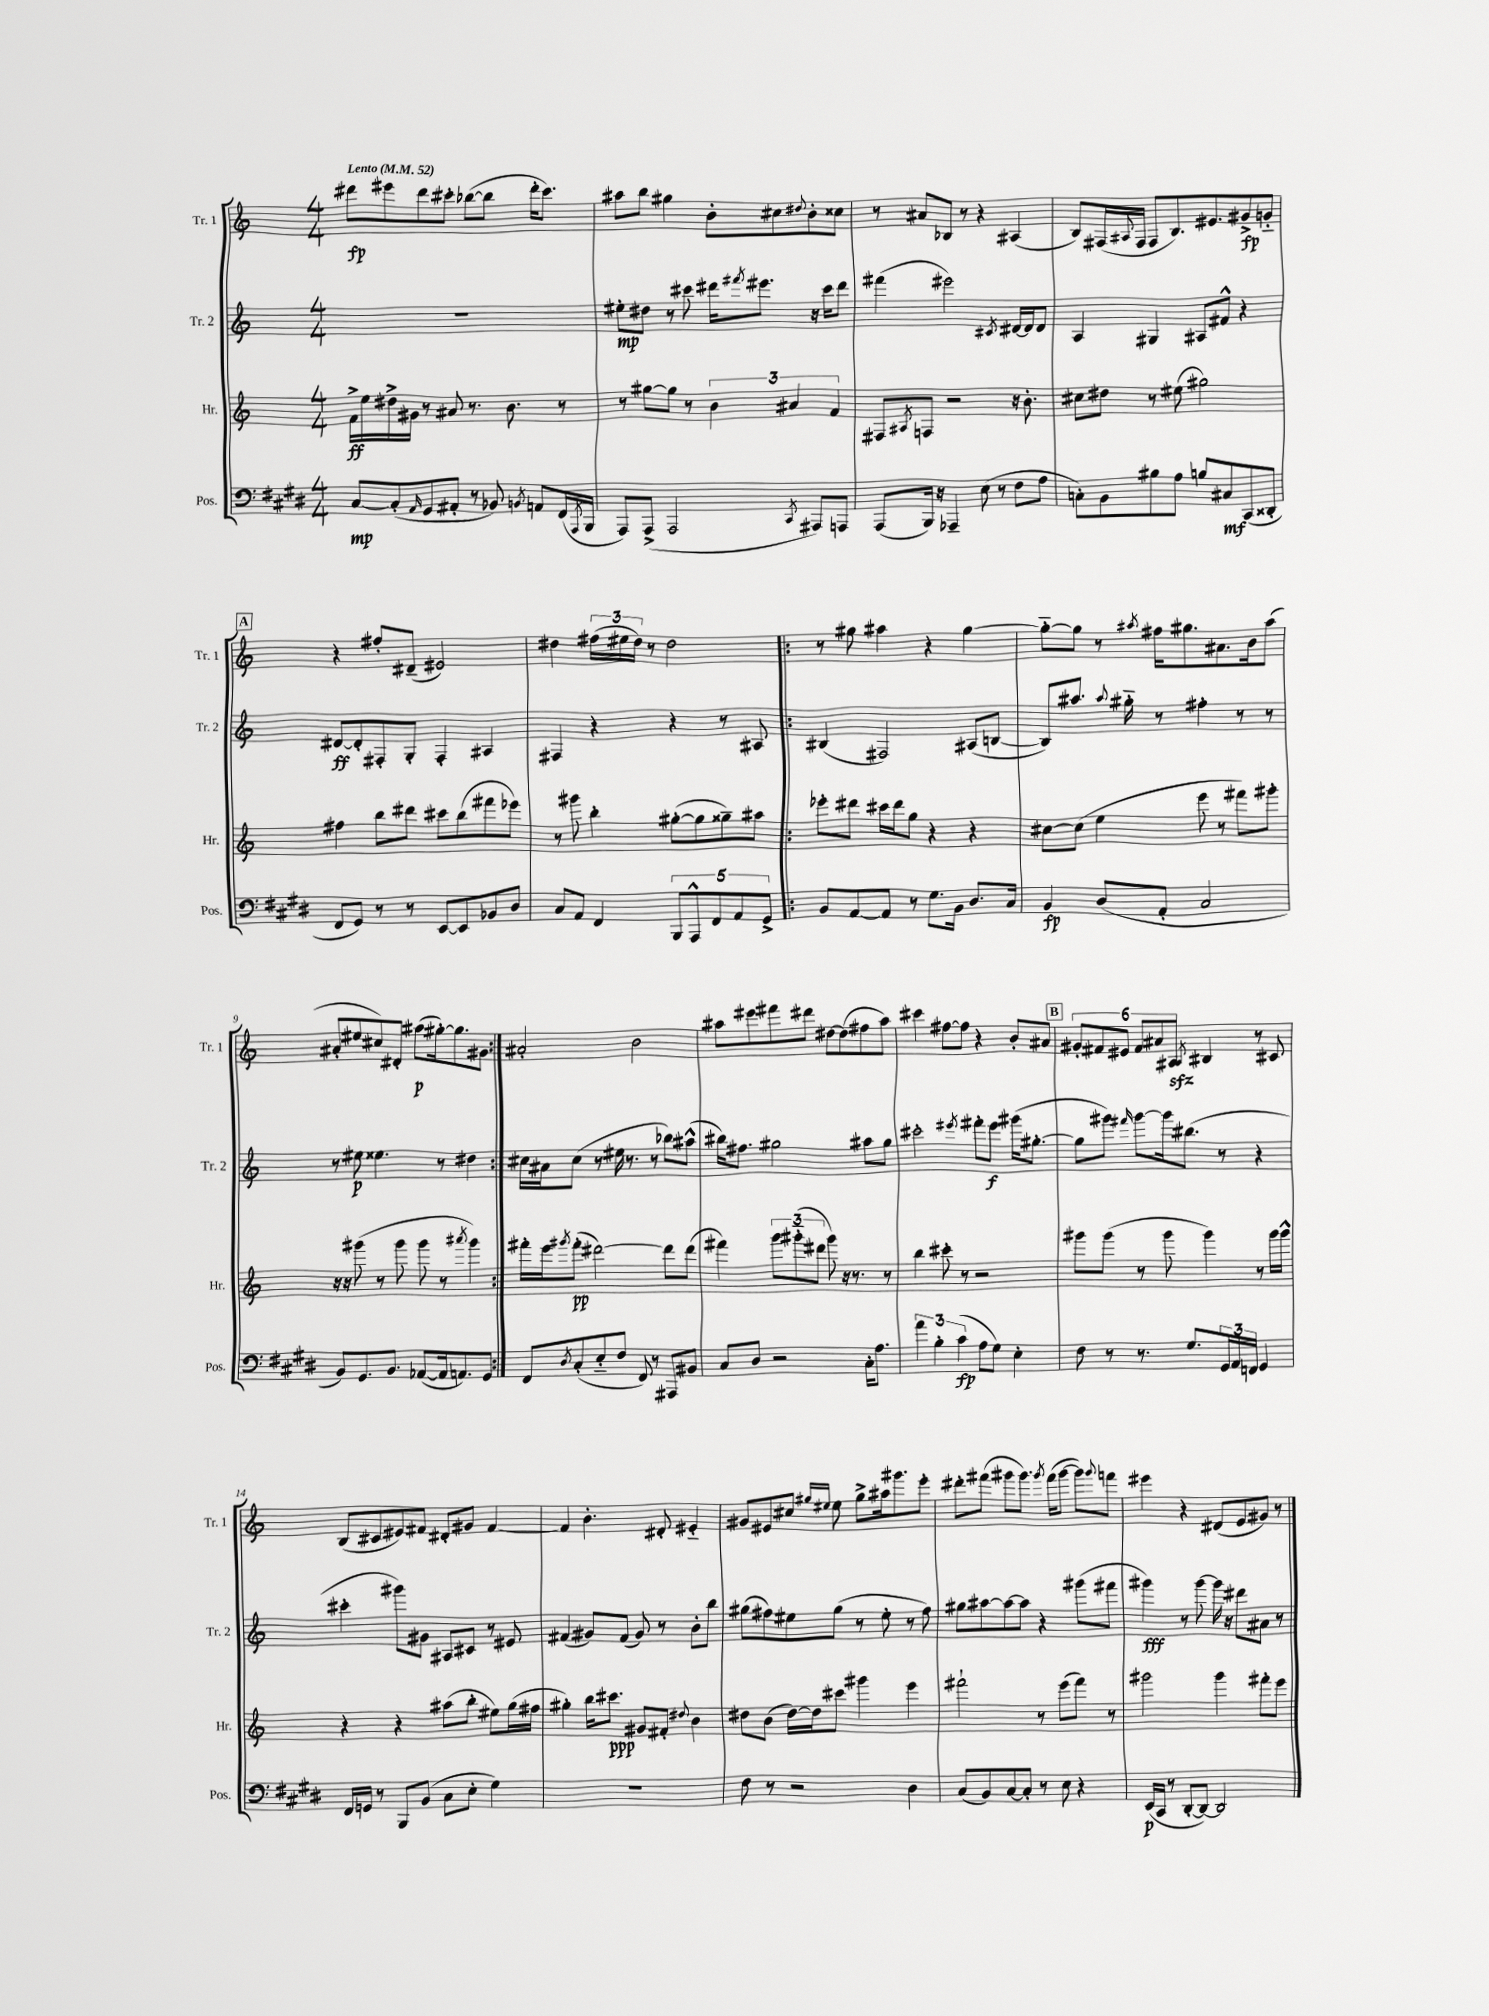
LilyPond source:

<<
\new StaffGroup <<
\new Staff = "s0" \with { instrumentName = "Tr. 1" shortInstrumentName = "Tr. 1" } {
    \clef treble \key c \major \numericTimeSignature \time 4/4 \tempo "Lento" 4 = 52
    dis'''8\fp eis'''8 dis'''8 cis'''8-. bes''8~( bes''8 dis'''16-. cis'''8.) |
    ais''8 b''8 gis''4 b'8-. cis''8 \appoggiatura { dis''8 } b'8-. cisis''8 |
    r8 ais'8 bes8 r8 r4 ais4( |
    b8) fis16( \appoggiatura { ais8 } fis16 fis8 b8.) eis'8. gis'8->\fp g'8-_ |
    \mark \markup { \box "A" } r4 fis''8-. dis'8--( eis'2) |
    dis''4 \tuplet 3/2 { fis''16( eis''16 dis''16) } r8 dis''2 |
    \repeat volta 2 { r8 gis''8 ais''4 r4 gis''4~ |
    gis''8~-_ gis''8 r8 \acciaccatura { ais''8 } fis''16 gis''8. ais'8. b'16 ais''8( |
    ais'8-. eis''8 cis''8) dis'8-. ais''8\p( gis''16~-.) gis''8. gis'8 | }
    ais'2-. b'2 |
    ais''8 eis'''8 fis'''8 dis'''8 dis''8~ dis''8( fis''8 ais''8) |
    cis'''4 fis''8~ fis''8 r4 b'8-. ais'8 |
    \mark \markup { \box "B" } \tuplet 6/4 { gis'8-. fis'8 eis'8 fis'8 ais'8 ais8\sfz } \acciaccatura { ais8 } bis4 r8 cis'8 |
    b8( cis'8 eis'8) fis'8 dis'8-. gis'8 fis'4~ |
    fis'4 b'4.-. dis'8-. eis'4-_ |
    gis'8 eis'8 cis''8 \grace { gis''16 eis''16 } eis''8 gis''8-> ais''16 gis'''8. e'''8-. |
    dis'''8-. fis'''8( gis'''8 gis'''8.) \acciaccatura { gis'''8 } fis'''16( gis'''8~ gis'''8) \appoggiatura { gis'''8 } f'''8 |
    eis'''4 r4 dis'8( e'8 gis'8) r8 \bar "|." |
}
\new Staff = "s1" \with { instrumentName = "Tr. 2" shortInstrumentName = "Tr. 2" } {
    \clef treble \key c \major \numericTimeSignature \time 4/4
    R1 |
    eis''8-.\mp dis''8 r8 cis'''8 dis'''16 \acciaccatura { fis'''8 } eis'''8. r16 cis'''16 dis'''8 |
    fis'''4( eis'''2) \acciaccatura { cis'8 } dis'16~ dis'16 dis'8 |
    a4 gis4 ais8 fis'8-^ r4 |
    \mark \markup { \box "A" } dis'8~\ff dis'8-. fis8-. g8-. fis4-. ais4 |
    fis4 r4 r4 r8 ais8 |
    \repeat volta 2 { bis4( fis2) ais8( b8~ |
    b8) ais''8. \appoggiatura { ais''8 } gis''16-_ r8 fis''4-. r8 r8 |
    r8 eis''8\p eisis''4. r8 dis''4 | }
    cis''16 ais'16 cis''8( r8 eis''16 r8. r8 bes''8) ais''8-^( |
    bis''16) fis''8. gis''2 ais''8 gis''8 |
    cis'''2-. \acciaccatura { eis'''8 } fis'''8-. eis'''8\f gis'''16( gis''8.~-. |
    \mark \markup { \box "B" } gis''8 gis'''8) \grace { fis'''16 } gis'''8~ gis'''16 bis''8.( r8 r4 |
    cis'''4-. gis'''8) gis'8 ais8 cis'8 r8 eis'8 |
    fis'4( gis'8) fis'8( gis'8) r8 b'8-. b''8 |
    gis''8( fis''8) eis''8 gis''8( r8 eis''8-. r8 fis''8) |
    gis''8 ais''8~ ais''8~ ais''8 r4 gis'''8( fis'''8 |
    gis'''4\fff) r8 gis'''8~ gis'''16 r16 dis'''8 ais'8 r8 \bar "|." |
}
\new Staff = "s2" \with { instrumentName = "Hr." shortInstrumentName = "Hr." } {
    \clef treble \key c \major \numericTimeSignature \time 4/4
    f'16->\ff e''16 dis''16-> gis'16 r8 ais'8 r8. b'8. r8 |
    r8 gis''8~ gis''8 r8 \tuplet 3/2 { b'4 ais'4 f'4 } |
    fis8 \acciaccatura { ais8 } f8 r2 r16 b'8.-. |
    cis''8 dis''8 r8 eis''8( gis''2) |
    \mark \markup { \box "A" } fis''4 b''8 dis'''8 cis'''8 b''8( fis'''8 ees'''8) |
    r8 gis'''8 b''4-. gis''8~-.( gis''8 gisis''8--) ais''8 |
    \repeat volta 2 { ees'''8-. dis'''8 cis'''16 dis'''16 g''8 r4 r4 |
    cis''8~ cis''8( e''4 e'''8 r8 fis'''8) gis'''8-. |
    r16 r16 gis'''8( r8 gis'''8 gis'''8 r8 \acciaccatura { ais'''8 } gis'''4) | }
    fis'''16-. e'''16 \acciaccatura { gis'''8 } fis'''8-.\pp( dis'''2~) dis'''8 dis'''8( |
    fis'''4) \tuplet 3/2 { g'''8 gis'''8-_( dis'''8 } gis'''8) r16 r8. r8 |
    b''4 cis'''8-. r8 r2 |
    \mark \markup { \box "B" } gis'''8 gis'''8( r8 gis'''8 gis'''4) r8 gis'''16 gis'''16-^ |
    r4 r4 ais''8( b''8-. eis''8) g''16( fis''16 |
    gis''4-.) b''16 cis'''8.\ppp gis'8 fis'8-. \appoggiatura { dis''8 } b'4 |
    dis''8 b'8( dis''16~) dis''16 cis'''8 gis'''4 e'''4 |
    fis'''2-! r8 e'''8( fis'''8) r8 |
    gis'''2 gis'''4 fis'''8-. e'''8 \bar "|." |
}
\new Staff = "s3" \with { instrumentName = "Pos." shortInstrumentName = "Pos." } {
    \clef bass \key e \major \numericTimeSignature \time 4/4
    cis8~\mp cis8-.( \grace { a,16 } gis,8 ais,8-. r8 bes,8) \acciaccatura { b,8 } a,8 fis,16( \acciaccatura { a,,8 } b,,16 |
    a,,8) a,,8->( a,,2 \acciaccatura { cis,8 } ais,,8) a,,8 |
    a,,8( b,,16) r16 aes,,4-- e8( r8 fis8 a8 |
    c8-.) b,8 bis8 a8 b8 cis8\mf cis,8( disis,8-. |
    \mark \markup { \box "A" } fis,8 gis,8) r8 r8 e,8~ e,8 bes,8 dis8 |
    cis8 a,8 fis,4 \tuplet 5/4 { b,,8 a,,8-^ fis,8 a,8 gis,8-> } |
    \repeat volta 2 { b,8 a,8~ a,8 r8 gis8. b,16 dis8. cis16 |
    b,4\fp dis8( a,8-. cis2 |
    b,8) gis,8. b,8. aes,8~( aes,16 a,8.) gis,8 | }
    fis,8 \acciaccatura { dis8 } cis8-.( e8-_ fis8 fis,8) r8 ais,,8 bis,8 |
    cis8 dis8 r2 cis16-. a8. |
    \tuplet 3/2 { a'4 b4-. cis'4\fp( } a8 gis8) e4-. |
    \mark \markup { \box "B" } fis8 r8 r8. gis8. \tuplet 3/2 { gis,16 a,16 f,16 } gis,4 |
    fis,16 g,16 r8 b,,8 b,8( cis8 e8-. gis4) |
    R1 |
    fis8 r8 r2 dis4 |
    cis8( b,8) cis8~ cis8-. r8 e8 r4 |
    e,16\p( cis,16 r8 dis,8~-. dis,8~) dis,2 \bar "|." |
}
>>
>>
